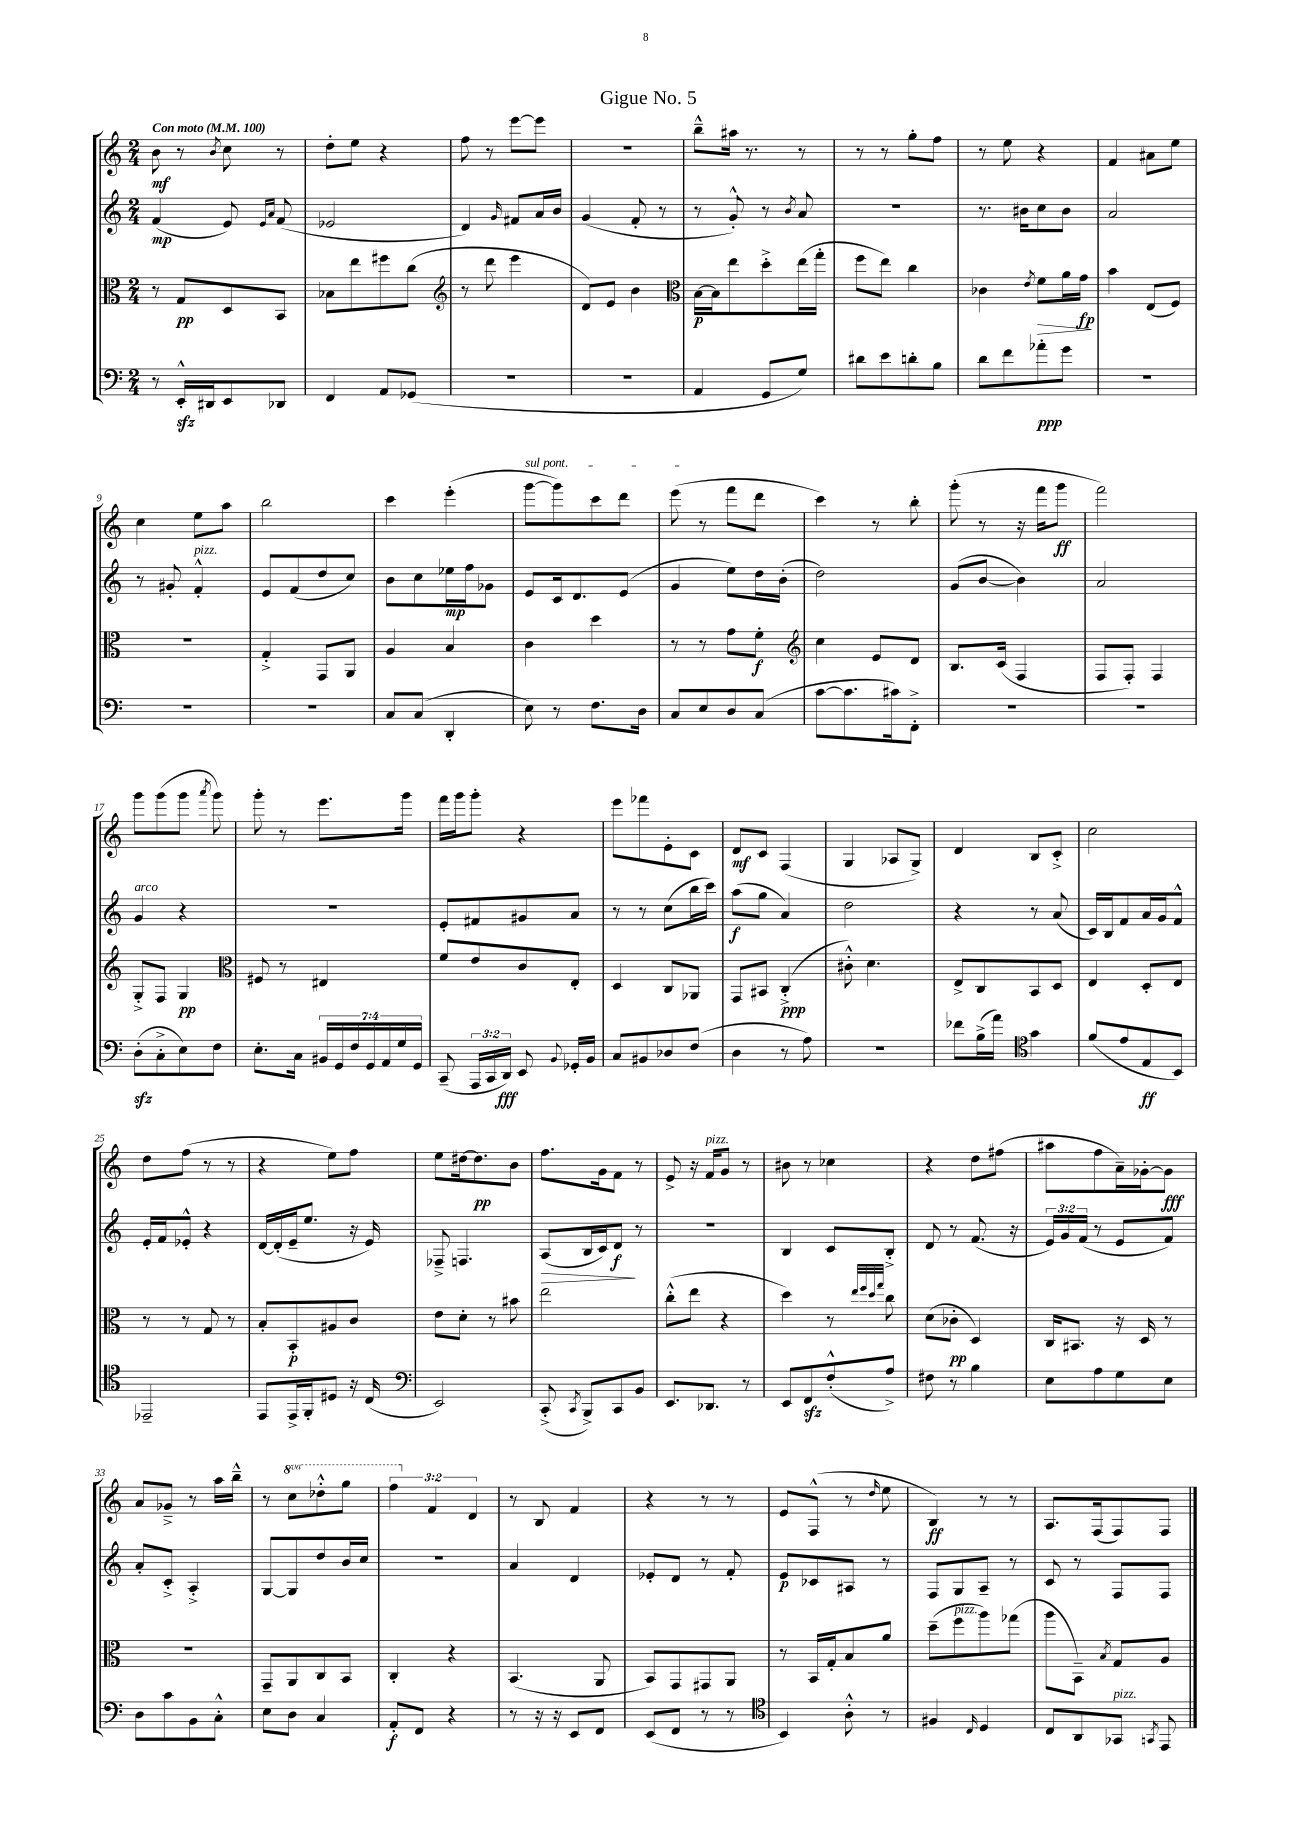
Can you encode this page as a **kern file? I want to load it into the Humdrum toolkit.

**kern	**kern	**kern	**kern
*staff4	*staff3	*staff2	*staff1
*clefF4	*clefC3	*clefG2	*clefG2
*k[]	*k[]	*k[]	*k[]
*M2/4	*M2/4	*M2/4	*M2/4
*MM100	*MM100	*MM100	*MM100
8r	8r	(4f/	8b\
16EE'^^/LL	8G/L	.	8r
16DD#/J	.	.	.
.	.	.	8qb/
8EE/	8D/	8e/)	8cc\
.	.	16qqe/LL	.
.	.	16qqa/JJ	.
8DD-/J	8BB/J	(8f/	8r
=	=	=	=
4FF/	8B-\L	2e-/	8dd'\L
.	8ee\	.	8ee\J
8AA/L	8ff#\	.	4r
(8GG-/J	(8cc\J	.	.
=	=	=	=
*	*clefG2	*	*
2r	8r	4d/)	8ff\
.	8ddd\	.	8r
.	.	16qqg/	.
.	4eee\	8f#/L	[8eee\L
.	.	16a/L	8eee\]J
.	.	16b/JJ	.
=	=	=	=
2r	8d/L)	(4g/	2r
.	8e/J	.	.
.	4b\	8f'/	.
.	.	8r	.
=	=	=	=
*	*clefC3	*	*
4AA/	[16B\LL	8r	8bb~^^\L
.	16B\]J	.	.
.	8ee\	8g'^^/)	16aa#\Jk
.	.	.	8.r
8GG/L	8dd'^\	8r	.
.	.	8qb/	.
8G/J)	(16ee\L	8a/	8r
.	16gg'\JJ	.	.
=	=	=	=
8d#\L	8ff\L	2r	8r
8e\	8ee\J)	.	8r
8d'\	4cc\	.	8gg'\L
8B\J	.	.	8ff\J
=	=	=	=
8d\L	4c-\	8.r	8r
8f\	.	.	8ee\
.	.	16b#\LK	.
.	8qe/	.	.
8a-'\	8f\L	8cc\	4r
8g\J	16a\L	8b#\J	.
.	16g\JJ	.	.
=	=	=	=
2r	4b\	2a/	4f/
.	(8E/L	.	8a#\L
.	8F/J)	.	8ee\J
=	=	=	=
2r	2r	8r	4cc\
.	.	8g#'/	.
.	.	4f'^^/	8ee\L
.	.	.	8aa\J
=	=	=	=
2r	4G'^/	8e/L	2bb\
.	.	(8f/	.
.	8GG/L	8dd/	.
.	8AA/J	8cc/J)	.
=	=	=	=
8C/L	4A/	8b\L	4ccc\
(8C/J	.	8cc\	.
4DD'/	4B/	16ee-\L	(4eee'\
.	.	16ff\J	.
.	.	8g-\J	.
=	=	=	=
8E\)	4c\	8e/L	[8ggg\L
8r	.	16c/k	8ggg\])
.	.	8.d/	.
8.F\L	4dd\	.	8ccc\
.	.	(8e/J	8ddd\J
16D\Jk	.	.	.
=	=	=	=
8C/L	8r	4g/	(8eee\
8E/	8r	.	8r
8D/	8g\L	8ee\L)	8fff\L
(8C/J	8f'\J	16dd\L	8ddd\J
.	.	(16b'\JJ	.
=	=	=	=
*	*clefG2	*	*
[8c\L	4cc\	2dd\)	4ccc\)
8.c\]	.	.	.
.	8e/L	.	8r
16c#\k)	.	.	.
8FF'^\J	8d/J	.	8bb'\
=	=	=	=
2r	8.B/L	(8g/L	(8ggg'\
.	.	[8b/J	8r
.	(16c/Jk	.	.
.	4F/	4b\])	16r
.	.	.	16fff\LK
.	.	.	8ggg\J
=	=	=	=
2r	8F/L	2a/	2fff\)
.	8F'/J)	.	.
.	4F/	.	.
=	=	=	=
(8D'\L	8G'^/L	4g/	8ggg\L
8C'^\	8F/J	.	(8ggg\
8E\)	4G/	4r	8ggg\J
.	.	.	8qaaa/
8F\J	.	.	8ggg\)
=	=	=	=
*	*clefC3	*	*
8.E'\L	8F#/	2r	8ggg'\
.	8r	.	8r
16C\Jk	.	.	.
28BB#/LL	4E#/	.	8.eee\L
28GG/	.	.	.
28F/	.	.	.
28GG/	.	.	.
28AA/	.	.	.
28G/	.	.	.
.	.	.	16ggg\Jk
28GG/JJ	.	.	.
=	=	=	=
(8CC~/	8f/L	8e'/L	16fff\LL
.	.	.	16ggg\J
24AAA/LL	8e/	8f#/	8ggg'\J
24CC/	.	.	.
24DD/JJ)	.	.	.
8EE/	8c/	8g#/	4r
8qqBB/	.	.	.
16GG-'/LL	8E'/J	8a/J	.
16BB/JJ	.	.	.
=	=	=	=
8C/L	4D/	8r	8eee\L
8BB#/	.	8r	8fff-\
8D-/	8C/L	(8cc\L	8e'\
(8F/J	8AA-/J	16bb\L	8c\J
.	.	16ccc\JJ)	.
=	=	=	=
4D\	8GG/L	(8aa\L	8d/L
.	8BB#/J	8gg\J	8c/J
8r	(4C'^/	4a/)	(4F/
8A\)	.	.	.
=	=	=	=
2r	8c#'^^\)	2dd\	4G/
.	4.d\	.	.
.	.	.	8A-/L
.	.	.	8G^/J)
=	=	=	=
8f-\L	8E^/L	4r	4d/
(16B^\L	8C/	.	.
16a\JJ)	.	.	.
*clefC4	*	*	*
4g\	8BB/	8r	8B/L
.	8D/J	(8a/	8c'^/J
=	=	=	=
(8f/L	4E/	16c/LL)	2cc\
.	.	16B/J	.
8e/	.	8f/	.
8E/	8D'/L	16a/L	.
.	.	16g/J	.
8BB/J)	8E/J	8f^^/J	.
=	=	=	=
2EE-~/	8r	16e'/LL	8dd\L
.	.	16f/J	.
.	8r	8e-'^^/J	(8ff\J
.	8G/	4r	8r
.	8r	.	8r
=	=	=	=
8EE/L	8B'/L	[16d/LL	4r
.	.	(16d'/]	.
16EE^/L	8BB'/	16e~/J	.
16FF'/J	.	8.ee/J	.
8D#/J	8A#/	.	8ee\L)
16r	8c/J	16r	8ff\J
(16C/	.	16e/)	.
=	=	=	=
*clefF4	*	*	*
2EE/)	8e\L	8F-~^/	8ee\L
.	8d'\J	4.F/	[16dd#\k
.	.	.	8.dd#\]
.	8r	.	.
.	8b#\	.	8b\J
=	=	=	=
(8CC'^/	2ee\	(8A/L	8.ff\L
8qCC/	.	.	.
8BBB^/L)	.	16B/L	.
.	.	16c/J)	16g\k
8CC/	.	8d/J	8f\J
8BB/J	.	8r	8r
=	=	=	=
8.EE/L	(8cc'^^\L	2r	8e^/
.	8ee\J	.	16r
8.DD-/J	.	.	16f/LK
.	4r	.	8g/J
8r	.	.	8r
=	=	=	=
8EE/L	4dd\)	4B/	8b#\
8FF/	.	.	8r
(8F'^^/	8r	8c/L	4cc-\
.	32qqee/LLL	.	.
.	32qqff/	.	.
.	32qqdd/	.	.
.	32qqgg/JJJ	.	.
8A^/J)	8cc\	8B'^/J	.
=	=	=	=
8F#\	(8d\L	8d/	4r
8r	8c-'\J	8r	.
4B\	4D/)	(8.f/	8dd\L
.	.	.	(8ff#\J
.	.	16r	.
=	=	=	=
8E\L	16C/LK	24e/LL)	8aa#\L
.	.	24g/	.
.	8.BB#/J	.	.
.	.	(24f/JJ	.
8A\	.	8r	8ff\
8G\	16r	8e/L	16a~\L)
.	16D/	.	[16g-'\J
8E\J	8r	8f/J)	8g-\]J
=	=	=	=
8D\L	2r	8a'/L	8a/L
8c\	.	8c'^/J	8g-~^/J
8BB\	.	4A'^/	8r
8C'^^\J	.	.	16aa\LL
.	.	.	16bb~^^\JJ
=	=	=	=
8E\L	8GG~/L	[8G/L	8r
8D\J	8AA/	8G/]	8ccc\L
4C/	8C/	8dd/	8ddd-'^^\
.	8BB/J	16b/L	8ggg\J
.	.	16cc/JJ	.
=	=	=	=
8AA'/L	4C'/	2r	6fff\
8FF/J	.	.	.
.	.	.	6f/
4r	4r	.	.
.	.	.	6d/
=	=	=	=
8r	(4.BB/	4a/	8r
16r	.	.	8B/
16r	.	.	.
8EE/L	.	4d/	4f/
8FF/J	8AA/	.	.
=	=	=	=
(8EE/L	8BB/L)	8e-'/L	4r
8FF/J	8GG/	8d/J	.
8r	8GG#/	8r	8r
8r	8AA/J	8f'/	8r
=	=	=	=
*clefC4	*	*	*
4BB/)	8r	8e/L	8e/L
.	16BB/LL	8c-/	(8F^^/J
.	16G'/J	.	.
8A'^^\	8B/	8A#/J	8r
.	.	.	16qqdd/
8r	8a/J	8r	8ee\
=	=	=	=
4F#/	(8dd~\L	8F/L	4B/)
.	8ff\	8G/	.
16qqC/	.	.	.
4D/	8aa\)	8A~/J	8r
.	(8gg-\J	8r	8r
=	=	=	=
8C/L	8aa\L	8c/	8.A/L
8AA/	8BB~\J)	8r	.
.	.	.	(16F/k
.	8qB/	.	.
8GG-/J	8G/L	8F/L	8F/)
8qGG/	.	.	.
8EE/	8A/J	8F/J	8F/J
==	==	==	==
*-	*-	*-	*-
